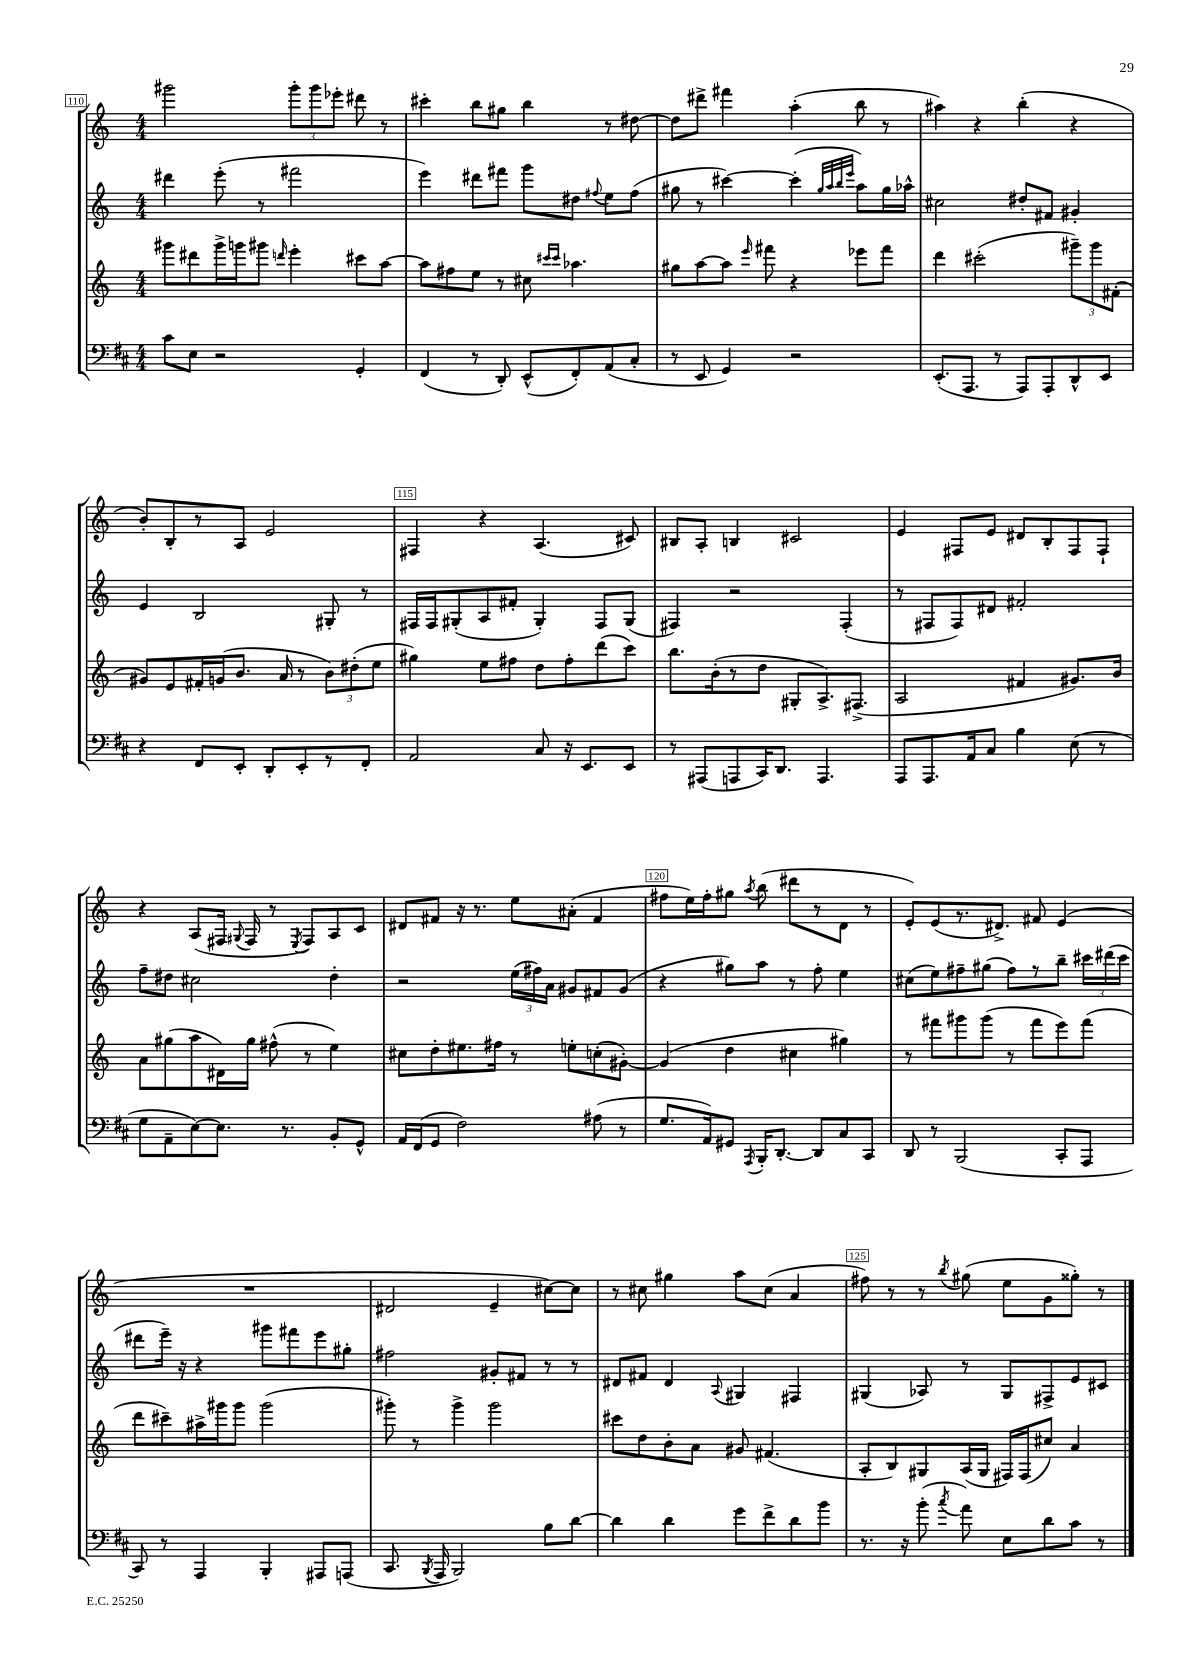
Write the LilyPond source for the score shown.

<<
\new StaffGroup <<
\new Staff = "s0" {
    \clef treble \key c \major \numericTimeSignature \time 4/4
    \autoBeamOff gis'''2 \tuplet 3/2 { gis'''8[-. gis'''8 ees'''8]-. } dis'''8 r8 |
    cis'''4-. b''8[ gis''8] b''4 r8 dis''8~ |
    dis''8[ dis'''8]-> fis'''4 a''4-.( b''8 r8 |
    ais''4) r4 b''4-.( r4 |
    b'8[-.) b8-. r8 a8] e'2 |
    fis4 r4 a4.( cis'8) |
    bis8[ a8]-. b4 cis'2 |
    e'4 fis8[ e'8] dis'8[ b8-. fis8 fis8]-! |
    r4 a8[( fis16] \appoggiatura { gis8 } fis16 r8 \acciaccatura { e8 } fis8[) a8 c'8] |
    dis'8[ fis'8] r16 r8. e''8[ ais'8]-.( fis'4 |
    fis''8[ e''16) fis''16-. gis''8] \acciaccatura { a''8 } b''8( dis'''8[ r8 d'8] r8 |
    e'8[-.) e'8( r8. dis'8.]->) fis'8 e'4( |
    R1 |
    dis'2 e'4-- cis''8[~) cis''8] |
    r8 cis''8 gis''4 a''8[ cis''8]( a'4 |
    fis''8) r8 r8 \acciaccatura { b''8 } gis''8( e''8[ g'8 gisis''8]-.) r8 \bar "|." |
}
\new Staff = "s1" {
    \clef treble \key c \major \numericTimeSignature \time 4/4
    \autoBeamOff dis'''4 e'''8-.( r8 fis'''2 |
    e'''4) dis'''8[ fis'''8] g'''8[ dis''8] \appoggiatura { fis''8 } e''8[ fis''8]( |
    gis''8 r8 cis'''4~) cis'''4-.( \grace { gis''32[ a''32 b''32 e'''32] } a''8[) gis''16 aes''16]-^ |
    cis''2 dis''8[-. fis'8] gis'4-. |
    e'4 b2 gis8-. r8 |
    fis16[ fis16 gis8-.( a8 fis'8]-. gis4-.) fis8[ gis8]( |
    fis4) r2 fis4-.( |
    r8 fis8[ fis8) dis'8] fis'2-. |
    f''8[-- dis''8] cis''2 dis''4-. |
    r2 \tuplet 3/2 { e''16[( fis''16) a'16] } gis'8[ fis'8 gis'8]( |
    r4 gis''8[) a''8] r8 f''8-. e''4 |
    cis''8[( e''8) fis''8-- gis''8]( fis''8[) r8 b''8]-- \tuplet 3/2 { cis'''16[ dis'''16( cis'''16] } |
    dis'''8[ e'''16]--) r16 r4 gis'''8[ fis'''8 e'''8 gis''8]-. |
    fis''2 gis'8[-. fis'8] r8 r8 |
    dis'8[ fis'8] dis'4 \appoggiatura { a8 } gis4 fis4 |
    gis4( aes8) r8 gis8[ fis8-> e'8 cis'8] \bar "|." |
}
\new Staff = "s2" {
    \clef treble \key c \major \numericTimeSignature \time 4/4
    \autoBeamOff gis'''8[ dis'''8 gis'''16-> g'''16 gis'''8] \grace { d'''16 } e'''4-. cis'''8[ a''8]~ |
    a''8[ fis''8 e''8] r8 cis''8 \grace { cis'''16[ cis'''16] } aes''4. |
    gis''8[ a''8~ a''8] \grace { e'''16 } fis'''8 r4 ees'''8[ fis'''8] |
    d'''4 cis'''2-.( \tuplet 3/2 { gis'''8[--) gis'''8 fis'8]-.( } |
    gis'8[) e'8 fis'16-. g'16( b'8.] a'16 r8 \tuplet 3/2 { b'8[) dis''8-.( e''8] } |
    gis''4) e''8[ fis''8] d''8[ fis''8-. d'''8( c'''8]) |
    b''8.[ b'16-.( r8 d''8] gis8[-. a8.->) fis8.]->( |
    a2 fis'4 gis'8.[) b'16] |
    a'8[ gis''8( a''8 dis'16) gis''16] fis''8-^( r8 e''4) |
    cis''8[ d''8-. eis''8. fis''16] r8 e''8[-. c''8-.( gis'8]~-.) |
    gis'4( d''4 cis''4 gis''4) |
    r8 fis'''8[ gis'''8 gis'''8]( r8 fis'''8[ e'''8) fis'''8]( |
    d'''8[ cis'''8--) ais''16-> gis'''16 gis'''8] gis'''2( |
    gis'''8-.) r8 gis'''4-> gis'''2 |
    cis'''8[ d''8 b'8-. a'8] gis'8 fis'4.( |
    a8[-. b8) gis8 a16( gis16] fis16[) fis16( cis''8]) a'4 \bar "|." |
}
\new Staff = "s3" {
    \clef bass \key d \major \numericTimeSignature \time 4/4
    \autoBeamOff cis'8[ e8] r2 g,4-. |
    fis,4( r8 d,8-.) e,8[-^( fis,8-.) a,8( cis8]-. |
    r8 e,8 g,4) r2 |
    e,8.[-.( a,,8.] r8 a,,8[) a,,8-. d,8-^ e,8] |
    r4 fis,8[ e,8]-. d,8[-. e,8-. r8 fis,8]-. |
    a,2 cis8 r16 e,8.[ e,8] |
    r8 ais,,8[( a,,8 cis,16) d,8.] a,,4. |
    a,,8[ a,,8. a,16 cis8] b4 e8( r8 |
    g8[ a,8-- e8~) e8.] r8. b,8[-. g,8]-^ |
    a,16[ fis,16( g,8] fis2) ais8( r8 |
    g8.[ a,16) gis,8] \acciaccatura { a,,8 } b,,16[-. d,8.]~-. d,8[ cis8 cis,8] |
    d,8 r8 b,,2( cis,8[-. a,,8] |
    cis,8) r8 a,,4 b,,4-. ais,,8[ a,,8]( |
    cis,8. \acciaccatura { b,,8 } a,,16 b,,2) b8[ d'8]~ |
    d'4 d'4 g'8[ fis'8-> d'8 b'8] |
    r8. r16 b'8-.( \acciaccatura { cis''8 } a'8) e8[ d'8 cis'8] r8 \bar "|." |
}
>>
>>
\layout { \context { \Score currentBarNumber = #110 \override BarNumber.break-visibility = ##(#f #t #t) barNumberVisibility = #(every-nth-bar-number-visible 5) \override BarNumber.stencil = #(make-stencil-boxer 0.1 0.3 ly:text-interface::print) } }
